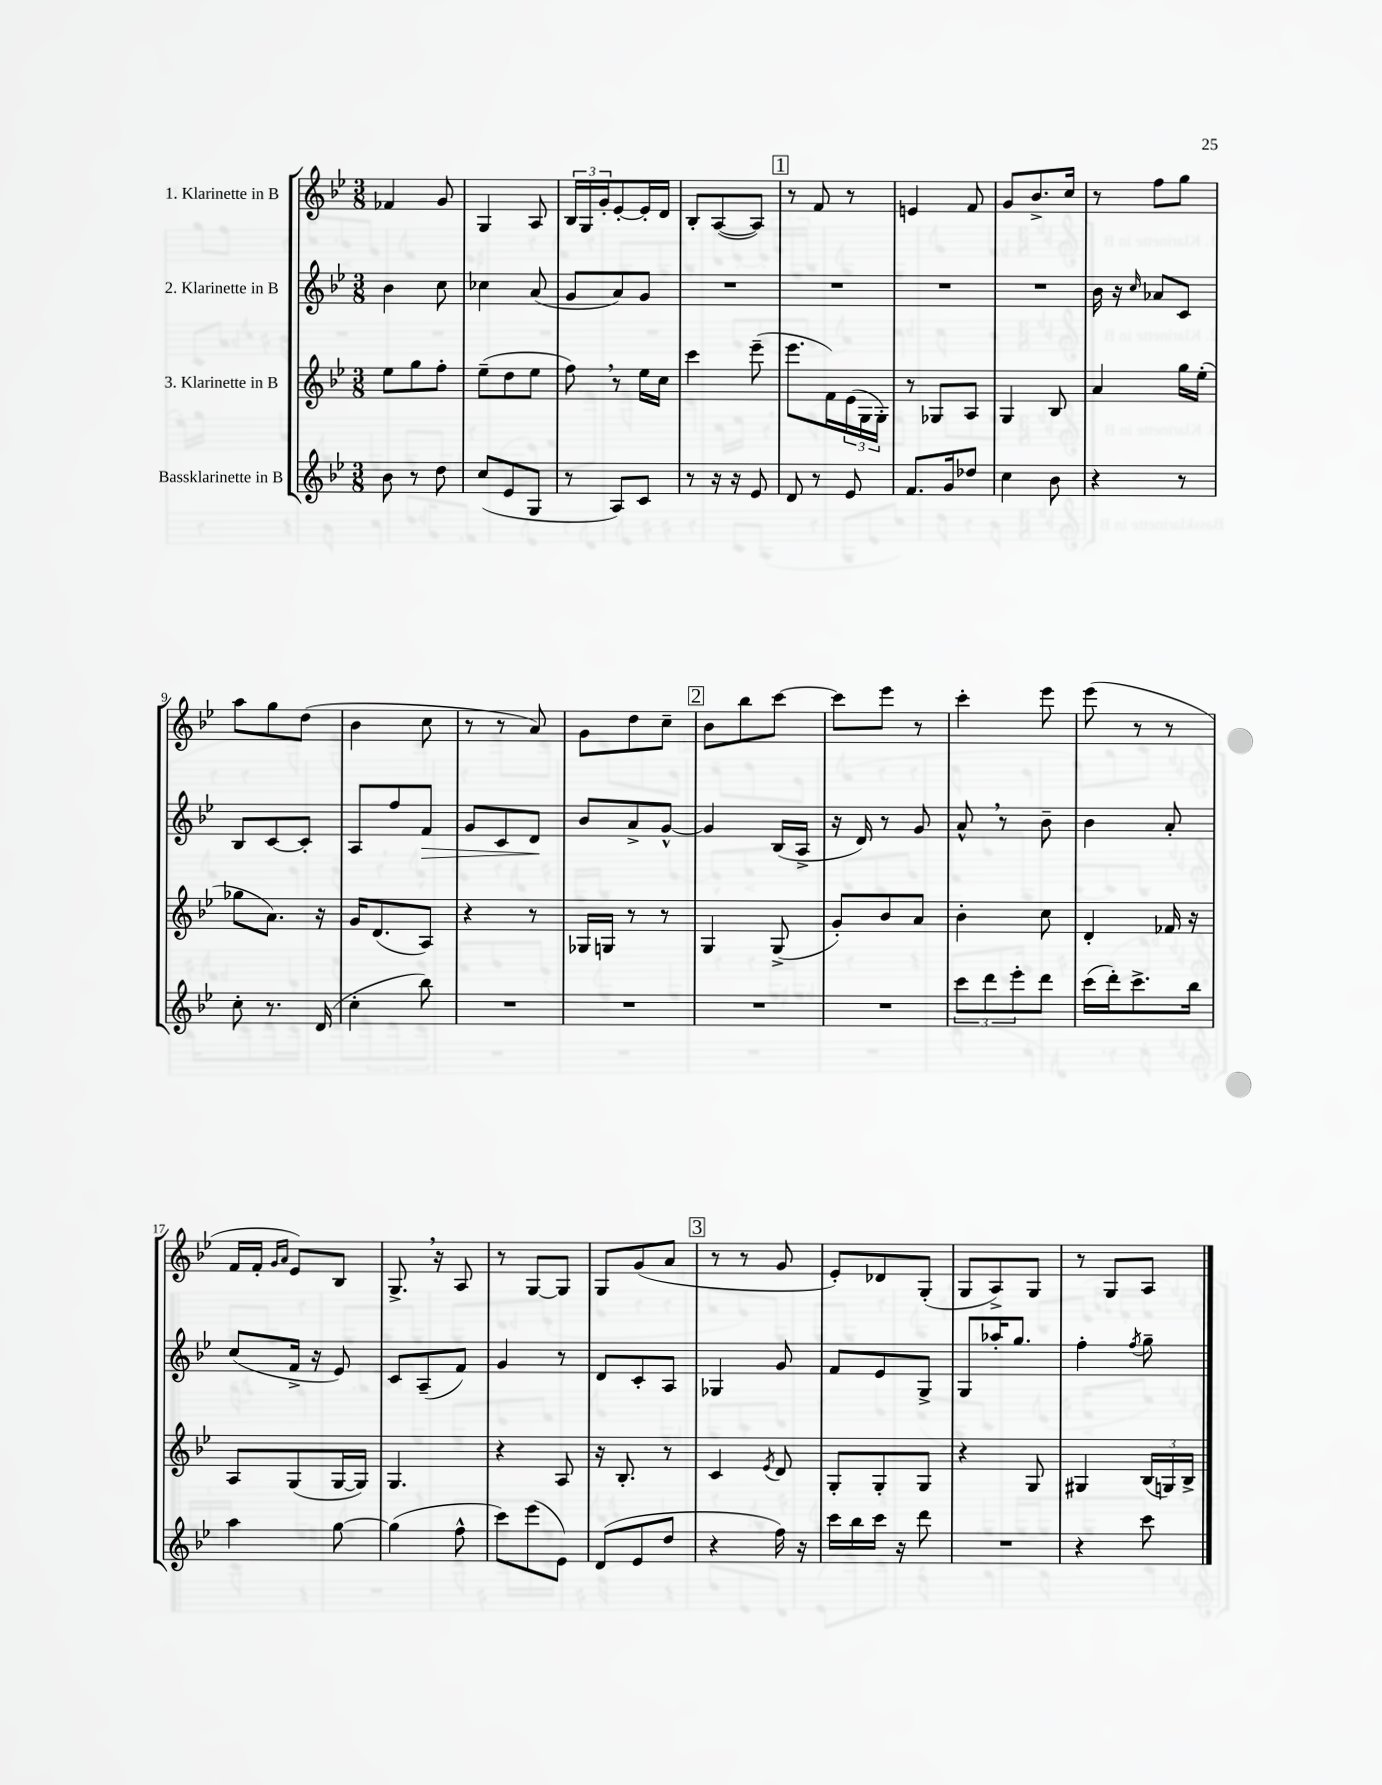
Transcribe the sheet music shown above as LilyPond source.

<<
\new StaffGroup <<
\new Staff = "s0" \with { instrumentName = "1. Klarinette in B" } {
    \clef treble \key bes \major \numericTimeSignature \time 3/8
    fes'4 g'8 |
    g4 a8 |
    \tuplet 3/2 { bes16 g16 g'16-. } ees'8~-. ees'16-. d'16 |
    bes8-. a8~( a8) |
    \mark \markup { \box "1" } r8 f'8 r8 |
    e'4 f'8 |
    g'8 bes'8.-> c''16 |
    r8 f''8 g''8 |
    a''8 g''8 d''8( |
    bes'4 c''8 |
    r8 r8 a'8) |
    g'8 d''8 c''8-- |
    \mark \markup { \box "2" } bes'8 bes''8 c'''8~ |
    c'''8 ees'''8 r8 |
    c'''4-. ees'''8 |
    ees'''8( r8 r8 |
    f'16 f'16-. \grace { g'16 a'16 } ees'8) bes8 |
    g8.-> \breathe r16 a8 |
    r8 g8~ g8 |
    g8 g'8( a'8 |
    \mark \markup { \box "3" } r8 r8 g'8 |
    ees'8-.) des'8 g8-.( |
    g8 a8->) g8 |
    r8 g8 a8 \bar "|." |
}
\new Staff = "s1" \with { instrumentName = "2. Klarinette in B" } {
    \clef treble \key bes \major \numericTimeSignature \time 3/8
    bes'4 c''8 |
    ces''4 a'8( |
    g'8 a'8) g'8 |
    R4. |
    \mark \markup { \box "1" } R4. |
    R4. |
    R4. |
    bes'16 r16 \grace { c''16 } aes'8 c'8 |
    bes8 c'8~ c'8-. |
    a8 f''8 f'8\> |
    g'8 c'8 d'8\! |
    bes'8 a'8-> g'8~-^ |
    \mark \markup { \box "2" } g'4 bes16( a16-> |
    r16 d'16) r8 g'8 |
    a'8-^ \breathe r8 bes'8-- |
    bes'4 a'8-. |
    c''8( f'16-> r16 ees'8) |
    c'8 a8--( f'8) |
    g'4 r8 |
    d'8 c'8-. a8 |
    \mark \markup { \box "3" } ges4 g'8 |
    f'8 ees'8 g8-> |
    g8 aes''16-. g''8. |
    f''4-. \acciaccatura { f''8 } g''8-- \bar "|." |
}
\new Staff = "s2" \with { instrumentName = "3. Klarinette in B" } {
    \clef treble \key bes \major \numericTimeSignature \time 3/8
    ees''8 g''8 f''8-. |
    ees''8--( d''8 ees''8 |
    f''8) \breathe r8 ees''16 c''16 |
    c'''4 ees'''8--( |
    \mark \markup { \box "1" } ees'''8. f'16) \tuplet 3/2 { ees'16( g16 g16-.) } |
    r8 ges8 a8 |
    g4 bes8 |
    a'4 g''16 ees''16-.( |
    ges''8 a'8.) r16 |
    g'16 d'8.( a8) |
    r4 r8 |
    ges16 g16 r8 r8 |
    \mark \markup { \box "2" } g4 g8->( |
    g'8-.) bes'8 a'8 |
    bes'4-. c''8 |
    d'4-. fes'16 r16 |
    a8 g8( g16~ g16) |
    g4. |
    r4 a8 |
    r16 bes8.-. r8 |
    \mark \markup { \box "3" } c'4 \acciaccatura { ees'8 } d'8 |
    g8-. g8-. g8 |
    r4 g8 |
    gis4 \tuplet 3/2 { bes16( g16) bes16-> } \bar "|." |
}
\new Staff = "s3" \with { instrumentName = "Bassklarinette in B" } {
    \clef treble \key bes \major \numericTimeSignature \time 3/8
    bes'8 r8 d''8 |
    c''8( ees'8 g8 |
    r8 a8) c'8 |
    r8 r16 r16 ees'8 |
    \mark \markup { \box "1" } d'8 r8 ees'8 |
    f'8. g'16 des''8 |
    c''4 bes'8 |
    r4 r8 |
    c''8-. r8. d'16( |
    c''4-. bes''8) |
    R4. |
    R4. |
    \mark \markup { \box "2" } R4. |
    R4. |
    \tuplet 3/2 { c'''8 d'''8 ees'''8-. } d'''8 |
    c'''16( d'''16-.) c'''8.-> bes''16 |
    a''4 g''8~ |
    g''4( f''8-^ |
    c'''8) ees'''8( ees'8) |
    d'8( ees'8 d''8 |
    \mark \markup { \box "3" } r4 f''16) r16 |
    c'''16 bes''16 c'''16 r16 d'''8 |
    R4. |
    r4 c'''8 \bar "|." |
}
>>
>>
